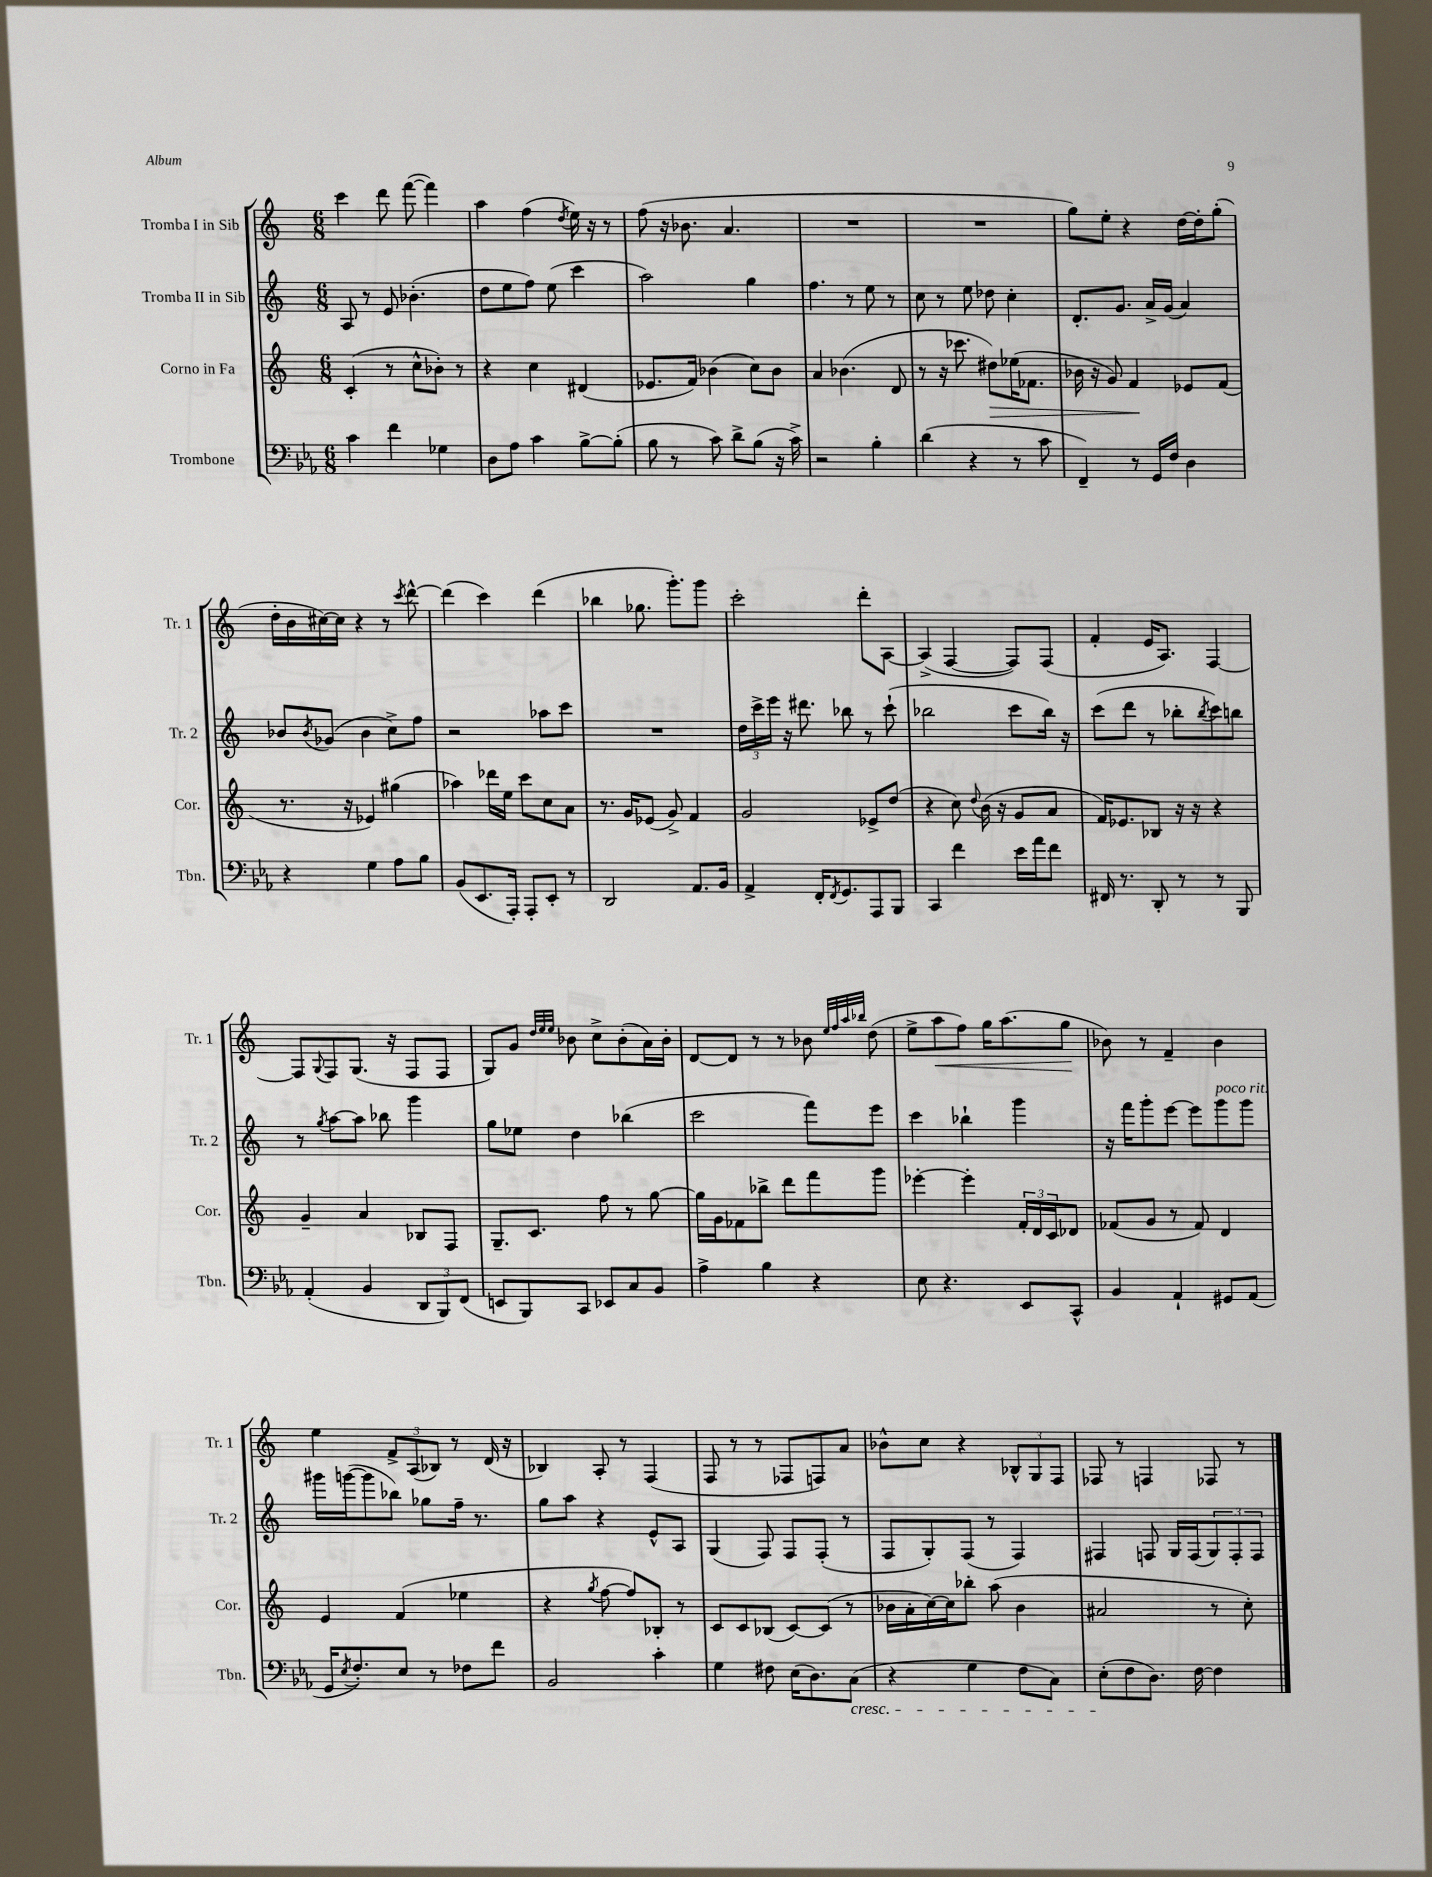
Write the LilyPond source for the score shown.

<<
\new StaffGroup <<
\new Staff = "s0" \with { instrumentName = "Tromba I in Sib" shortInstrumentName = "Tr. 1" } {
    \clef treble \key c \major \numericTimeSignature \time 6/8
    c'''4 d'''8 f'''8~( f'''4) |
    a''4 f''4( \acciaccatura { d''8 } e''16) r16 r8 |
    f''8( r16 bes'8. a'4. |
    R2. |
    R2. |
    g''8) e''8-. r4 d''16~ d''16-. g''8-.( |
    d''16-. b'16 cis''16~) cis''16 r4 r8 \acciaccatura { c'''8 } d'''8~-^ |
    d'''4( c'''4) d'''4( |
    bes''4 ges''8. g'''8.-.) g'''8 |
    c'''2-. d'''8-. a8~ |
    a4->( f4~ f8) f8( |
    f'4-. e'16 a8.) f4~ |
    f8 \appoggiatura { g8 } f8 g8.( r16 f8 f8 |
    g8) g'8 \grace { d''32 e''32 e''32 } bes'8 c''8-> bes'8-.( a'16) bes'16-. |
    d'8~ d'8 r8 r8 bes'8 \grace { e''32 f''32 a''32 bes''32 } d''8( |
    e''8-> a''8\< f''8) g''16 a''8.( g''8\! |
    bes'8) r8 f'4-- bes'4 |
    e''4 \tuplet 3/2 { f'8-> a8( bes8) } r8 d'16( r16 |
    bes4) a8-. r8 f4( |
    f8 r8 r8 fes8 f8) a'8 |
    bes'8-^ c''8 r4 \tuplet 3/2 { bes8-^ g8 f8 } |
    fes8 r8 f4 fes8 r8 \bar "|." |
}
\new Staff = "s1" \with { instrumentName = "Tromba II in Sib" shortInstrumentName = "Tr. 2" } {
    \clef treble \key c \major \numericTimeSignature \time 6/8
    a8 r8 e'8 bes'4.-.( |
    d''8 e''8 f''8) e''8( c'''4 |
    a''2) g''4 |
    f''4. r8 e''8 r8 |
    c''8 r8 e''8 des''8 c''4-. |
    d'8.-. g'8. a'16-> g'16( a'4) |
    bes'8 \acciaccatura { bes'8 } ges'8( bes'4 c''8->) f''8 |
    r2 aes''8 c'''8 |
    R2. |
    \tuplet 3/2 { d''16 c'''16-> e'''16 } r16 dis'''8. bes''8 r8 c'''8-!( |
    bes''2 c'''8 bes''16) r16 |
    c'''8( d'''8 r8 bes''8-. \acciaccatura { bes''8 } c'''8) b''8 |
    r8 \acciaccatura { g''8 } a''8~ a''8 bes''8 g'''4 |
    g''8 ees''8 d''4 bes''4( |
    c'''2 f'''8) e'''8 |
    c'''4 bes''4-! g'''4 |
    r16 f'''16 g'''8-. e'''8~ e'''8 g'''8^\markup { \italic "poco rit." } g'''8 |
    gis'''16 g'''16~( g'''8 bes''8) ges''8 f''16-- r8. |
    g''8 a''8 r4 e'8-^ a8 |
    g4( f8) f8 f8-.( r8 |
    f8 g8-.) f8( r8 f4) |
    fis4 f8 g16 f16( \tuplet 3/2 { g8) f8-. f8 } \bar "|." |
}
\new Staff = "s2" \with { instrumentName = "Corno in Fa" shortInstrumentName = "Cor." } {
    \clef treble \key c \major \numericTimeSignature \time 6/8
    c'4-.( r8 c''8-^ bes'8-.) r8 |
    r4 c''4 dis'4( |
    ees'8. f'16) bes'4( c''8) bes'8 |
    a'4 bes'4.( d'8 |
    r8 r16 ces'''8. dis''8\>) ees''16( fes'8. |
    bes'16 r16 g'8) f'4\! ees'8 f'8( |
    r8. r16 ees'4) gis''4( |
    aes''4) des'''16 e''16 c'''8 c''8 a'8 |
    r8. g'16 ees'8( g'8->) f'4 |
    g'2 ees'8-> d''8( |
    r4 c''8) \appoggiatura { d''8 } b'16( r16 g'8 a'8 |
    f'16) ees'8. bes8 r16 r16 r4 |
    g'4-- a'4 bes8 f8 |
    g8.-- c'8. f''8 r8 g''8~ |
    g''16 g'16 fes'8 bes''8-> d'''8 f'''8 g'''8 |
    ees'''4~-. ees'''4-. \tuplet 3/2 { f'16-. d'16 c'16 } des'8 |
    fes'8( g'8 r8 fes'8) d'4 |
    e'4 f'4( ees''4 |
    r4 \acciaccatura { g''8 } f''8~ f''8) bes8-. r8 |
    c'8 c'8 bes8( c'8~) c'8( r8 |
    bes'16 a'16-. c''16~) c''16 bes''8-. a''8( bes'4 |
    ais'2 r8 c''8-.) \bar "|." |
}
\new Staff = "s3" \with { instrumentName = "Trombone" shortInstrumentName = "Tbn." } {
    \clef bass \key ees \major \numericTimeSignature \time 6/8
    c'4 f'4 ges4 |
    d8 aes8 c'4 bes8~-> bes8-.( |
    bes8 r8 c'8) d'8-> bes8( r16 c'16->) |
    r2 bes4-. |
    d'4( r4 r8 c'8 |
    f,4--) r8 g,16 f16 d4 |
    r4 g4 aes8 bes8 |
    bes,8( ees,8. aes,,16-.) aes,,8-. ees,8-. r8 |
    d,2 aes,8. bes,16 |
    aes,4-> f,16-. \acciaccatura { f,8 } g,8. aes,,8 bes,,8 |
    c,4 f'4 ees'16 aes'16 f'8 |
    fis,16 r8. d,8-. r8 r8 bes,,8 |
    aes,4-.( bes,4 \tuplet 3/2 { d,8 bes,,8) f,8( } |
    e,8 bes,,8) c,8 ees,8 c8 bes,8 |
    aes4-> bes4 r4 |
    ees8 r4. ees,8 c,8-^ |
    bes,4 aes,4-! gis,8 aes,8( |
    g,16 \acciaccatura { ees8 } f8.-.) ees8 r8 fes8 f'8 |
    bes,2 c'4-. |
    g4 fis8 ees16( d8.) c8\cresc( |
    r4 g4 f8 c8) |
    ees8-.\!( f8 d8.) f16~ f4 \bar "|." |
}
>>
>>
\layout { \context { \Score \remove "Bar_number_engraver" } }
